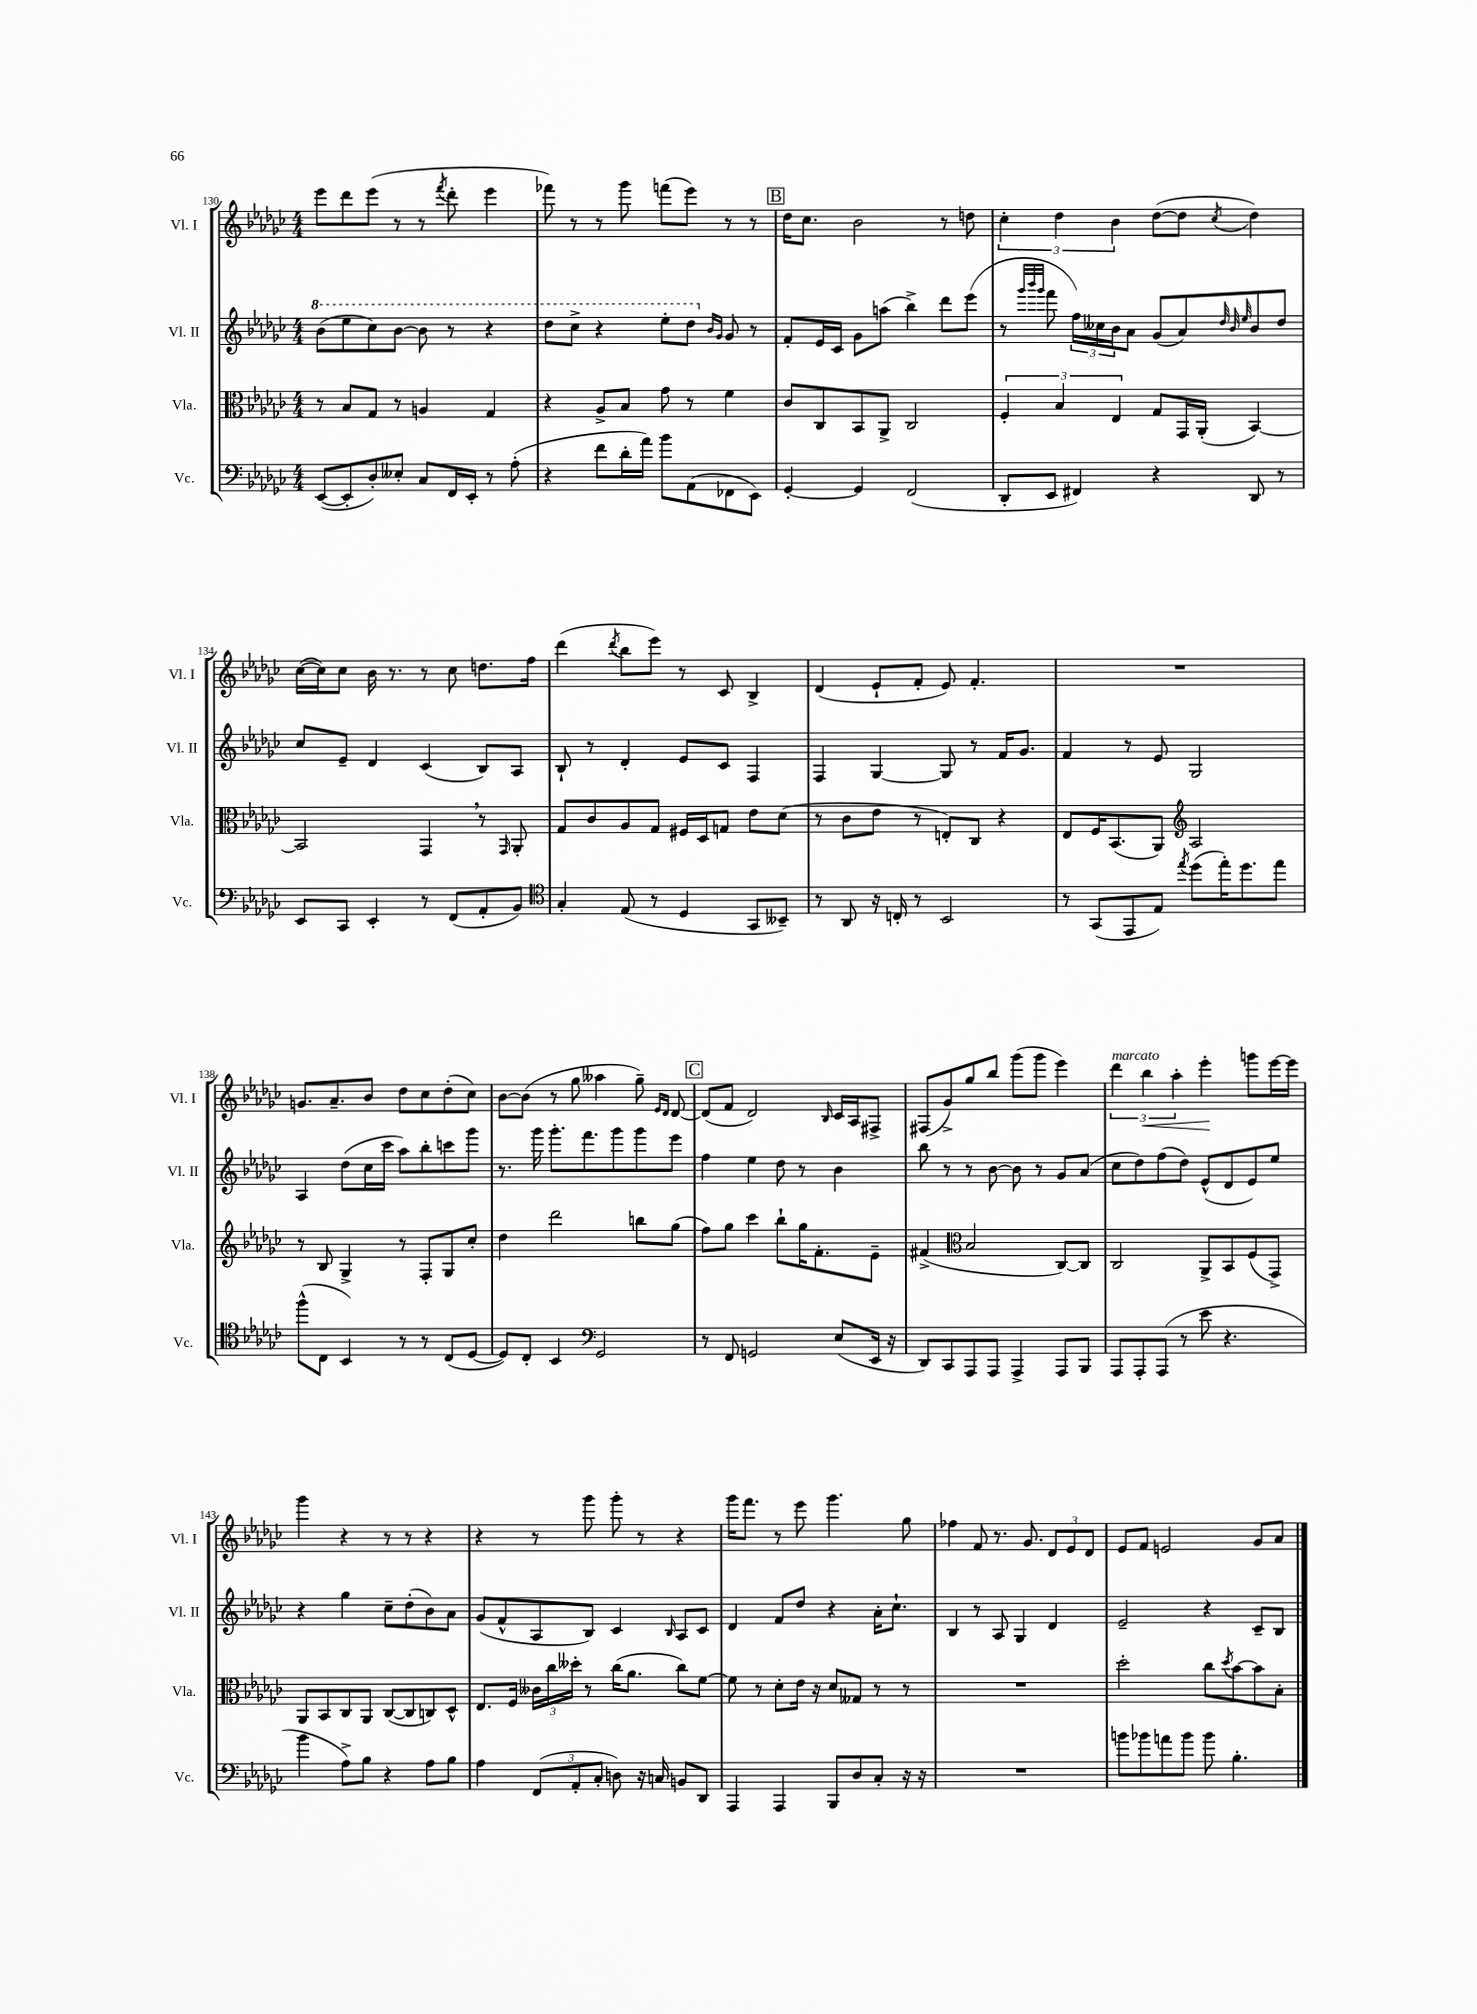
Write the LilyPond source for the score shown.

<<
\new StaffGroup <<
\new Staff = "s0" \with { instrumentName = "Vl. I" shortInstrumentName = "Vl. I" } {
    \clef treble \key ges \major \numericTimeSignature \time 4/4
    ees'''8 des'''8 ees'''8( r8 r8 \acciaccatura { f'''8 } des'''8-. ees'''4 |
    fes'''8) r8 r8 ges'''8 f'''8( ees'''8) r8 r8 |
    \mark \markup { \box "B" } des''16 ces''8. bes'2 r8 d''8 |
    \tuplet 3/2 { ces''4-. des''4 bes'4 } des''8~( des''8 \acciaccatura { ces''8 } des''4) |
    ces''16~( ces''16) ces''8 bes'16 r8. r8 ces''8 d''8. f''16 |
    des'''4( \acciaccatura { des'''8 } bes''8 ees'''8) r8 ces'8 bes4-> |
    des'4( ees'8-! f'8-. ees'8) f'4.-. |
    R1 |
    g'8. aes'8.-- bes'8 des''8 ces''8 des''8-.( ces''8) |
    bes'8~ bes'8( r8 ges''8 aeses''4 ges''8--) \grace { ees'16 des'16 } des'8~ |
    \mark \markup { \box "C" } des'8( f'8 des'2) \grace { bes16 } ces'16 aes16 fis8-> |
    fis8( ges'8->) ges''8 bes''8 ges'''8( ges'''8 ees'''4) |
    \tuplet 3/2 { des'''4^\markup { \italic "marcato" } bes''4\< aes''4-. } ees'''4-.\! g'''8 ees'''16~ ees'''16 |
    ges'''4 r4 r8 r8 r4 |
    r4 r8 ges'''8 ges'''8-. r8 r4 |
    ges'''16 f'''8. r8 ees'''8 ges'''4. ges''8 |
    fes''4 f'8 r8. ges'8. \tuplet 3/2 { des'8 ees'8 des'8 } |
    ees'8 f'8 e'2 ges'8 aes'8 \bar "|." |
}
\new Staff = "s1" \with { instrumentName = "Vl. II" shortInstrumentName = "Vl. II" } {
    \clef treble \key ges \major \numericTimeSignature \time 4/4
    \ottava #1 bes''8( ees'''8 ces'''8) bes''8~ bes''8 r8 r4 |
    des'''8 ces'''8-> r4 ees'''8-. des'''8 \ottava #0 \grace { bes'16 ges'16 } ges'8 r8 |
    \mark \markup { \box "B" } f'8-. ees'16 ces'16 ges'8 a''8( bes''4->) des'''8 ees'''8( |
    r8 \grace { ges'''32 bes'''32 ges'''32 } f'''8 \tuplet 3/2 { f''16) ceses''16 bes'16 } aes'8 ges'8( aes'8) \grace { des''32 bes'32 ees''32 } bes'8 des''8 |
    ces''8 ees'8-- des'4 ces'4( bes8) aes8 |
    bes8-! r8 des'4-. ees'8 ces'8 f4 |
    f4 ges4~ ges8 r8 f'16 ges'8. |
    f'4 r8 ees'8 ges2 |
    aes4 des''8( ces''16 ces'''16 aes''8) bes''8-. c'''8 ges'''8 |
    r8. ges'''16 ges'''8.-. f'''8. ges'''8 ges'''8 ees'''8 |
    \mark \markup { \box "C" } f''4 ees''4 des''8 r8 bes'4 |
    bes''8 r8 r8 bes'8~ bes'8 r8 ges'8 aes'8( |
    ces''8 des''8) f''8( des''8) ees'8-^( des'8 ees'8) ees''8 |
    r4 ges''4 ces''8-- des''8-.( bes'8) aes'8 |
    ges'8( f'8-^ aes8 bes8) ces'4 \grace { bes16 } aes8 ces'8 |
    des'4 f'8 des''8 r4 aes'16-. ces''8.-! |
    bes4 r8 aes8 ges4 des'4 |
    ees'2-- r4 ces'8-- bes8 \bar "|." |
}
\new Staff = "s2" \with { instrumentName = "Vla." shortInstrumentName = "Vla." } {
    \clef alto \key ges \major \numericTimeSignature \time 4/4
    r8 bes8 ges8 r8 a4 ges4 |
    r4 aes8-> bes8 ges'8 r8 f'4 |
    \mark \markup { \box "B" } ces'8 ces8 bes,8 aes,8-> ces2 |
    \tuplet 3/2 { f4-. bes4 ees4 } ges8 ges,16 aes,16-.( bes,4~) |
    bes,2 ges,4 \breathe r8 \grace { ges,16 } aes,8-. |
    ges8 ces'8 aes8 ges8 fis16 des16 g8 ees'8 des'8( |
    r8 ces'8 ees'8 r8 e8-.) ces8 r4 |
    ees8 f16 bes,8.( aes,8) \clef treble aes2 |
    r8 bes8 ges4-> r8 f8-. ges8 ces''8-. |
    des''4 des'''2 b''8 ges''8( |
    \mark \markup { \box "C" } f''8) ges''8 ces'''4 bes''8-! ges''16 f'8.-. ees'8-- |
    fis'4->( \clef alto bes2 ces8~) ces8 |
    ces2 aes,8-> bes,8 f8( ges,8->) |
    aes,8 bes,8 ces8 aes,8 ces8~( ces8 c8) des8-^ |
    ees8. f16 \tuplet 3/2 { ceses'16 ces''16 deses''16-. } r8 ces''16( aes'8. ces''8) f'8~ |
    f'8 r8 des'8-. ees'16 r16 des'8 geses8 r8 r8 |
    R1 |
    des''2-. ces''8 \acciaccatura { des''8 } bes'8~ bes'8 bes8-. \bar "|." |
}
\new Staff = "s3" \with { instrumentName = "Vc." shortInstrumentName = "Vc." } {
    \clef bass \key ges \major \numericTimeSignature \time 4/4
    ees,8~( ees,8-. des8-.) eeses8-. ces8 f,16 ees,16-. r8 aes8-.( |
    r4 f'8 des'16-. aes'16) bes'8 aes,8( fes,8 ees,8) |
    \mark \markup { \box "B" } ges,4~-. ges,4 f,2( |
    des,8-. ees,8 fis,4) r4 des,8 r8 |
    ees,8 ces,8 ees,4-. r8 f,8( aes,8-. bes,8) |
    \clef tenor ges4-. ees8( r8 des4 ges,8 beses,8--) |
    r8 aes,8 r16 c16-. r8 bes,2 |
    r8 ges,8( ees,8 ees8) \acciaccatura { ees''8 } des''8( ees''16-.) des''8. ees''8 |
    f''8-^( ces8 bes,4) r8 r8 ces8( des8~ |
    des8) ces8-. bes,4 \clef bass ges,2 |
    \mark \markup { \box "C" } r8 f,8 g,2 ees8( ees,16 r16 |
    des,8) ces,8 aes,,8 aes,,8 aes,,4-> aes,,8 bes,,8 |
    aes,,8 aes,,8-. aes,,8( r8 ees'8 r4. |
    bes'4 aes8->) bes8 r4 aes8 bes8 |
    aes4 \tuplet 3/2 { f,8( aes,8-. ces8-. } d8) r16 c16 b,8 des,8 |
    aes,,4 aes,,4 bes,,8 des8 ces8-. r16 r16 |
    R1 |
    b'8 bes'8 a'8 bes'8 bes'8 bes4.-. \bar "|." |
}
>>
>>
\layout { \context { \Score currentBarNumber = #130 } }
